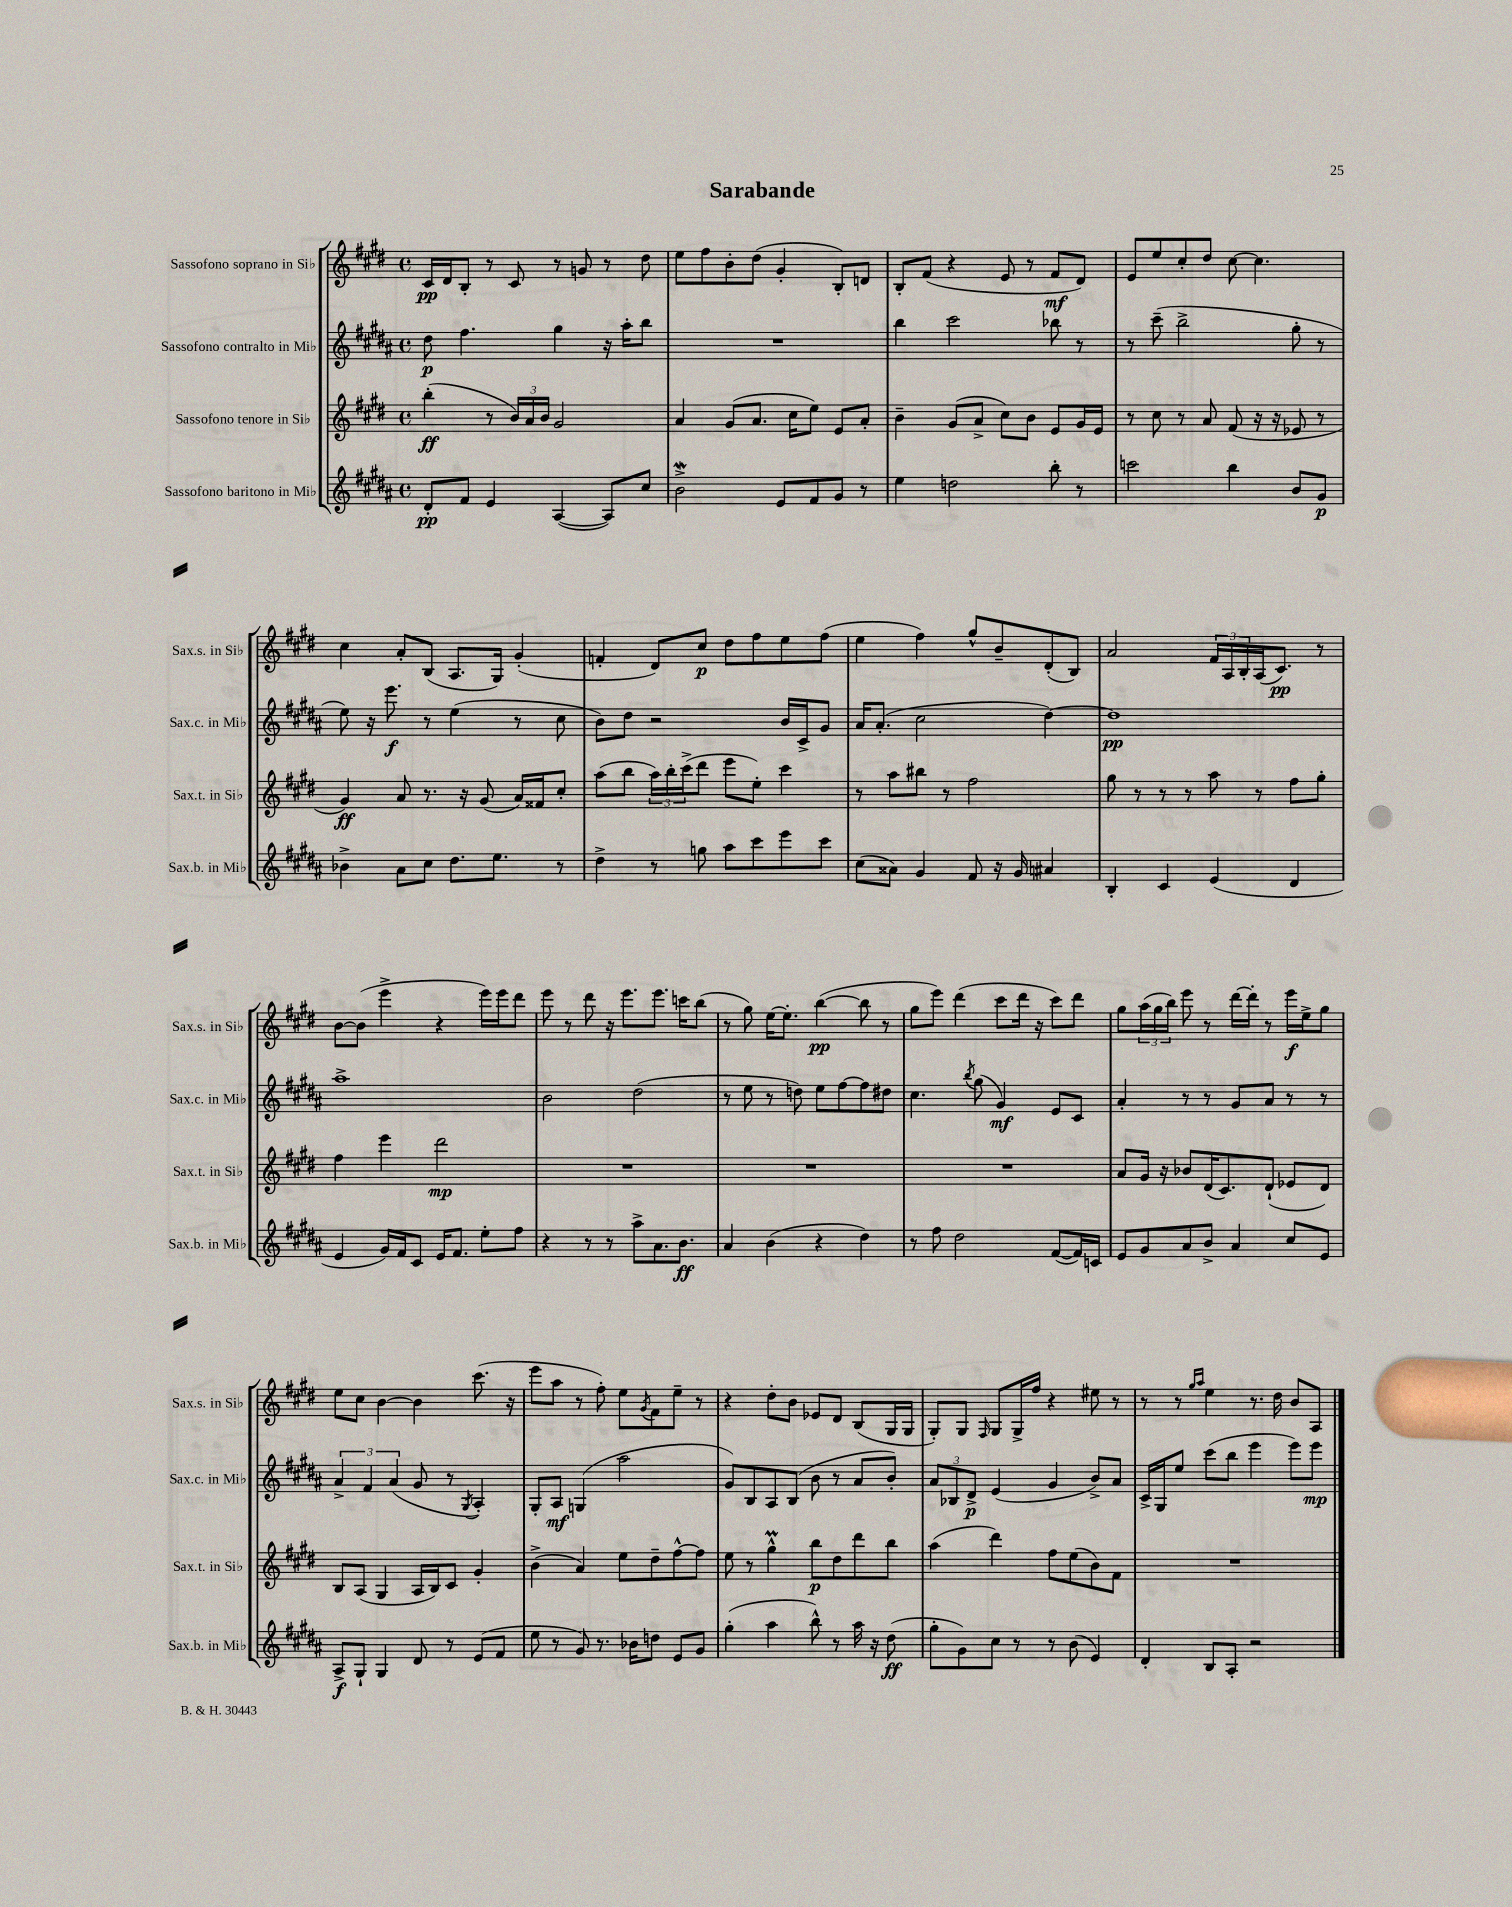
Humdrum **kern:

**kern	**kern	**kern	**kern
*staff4	*staff3	*staff2	*staff1
*clefG2	*clefG2	*clefG2	*clefG2
*k[f#c#g#d#a#]	*k[f#c#g#d#]	*k[f#c#g#d#a#]	*k[f#c#g#d#]
*M4/4	*M4/4	*M4/4	*M4/4
*met(c)	*met(c)	*met(c)	*met(c)
8d#'/L	(4bb'\	8dd#\	16c#/LL
.	.	.	16d#/J
8f#/J	.	4.ff#\	8B'/J
4e/	8r	.	8r
.	24b/LL)	.	8c#/
.	24a/	.	.
.	24b/JJ	.	.
([4A#/	2g#/	4gg#\	8r
.	.	.	8g/
8A#/]L)	.	16r	8r
.	.	16aa#'\LK	.
8cc#/J	.	8bb\J	8dd#\
=	=	=	=
2b^\	4a/	1r	8ee\L
.	.	.	8ff#\
.	(8g#/L	.	8b'\
.	8.a/J	.	(8dd#\J
8e/L	.	.	4g#'/
.	16cc#\LK	.	.
8f#/	8ee\J)	.	.
8g#/J	8e/L	.	8B'/L)
8r	8a'/J	.	8d/J
=	=	=	=
4ee\	4b~\	4bb\	8B'/L
.	.	.	(8f#/J
2dd\	(8g#/L	2ccc#\	4r
.	8a^/J	.	.
.	8cc#\L)	.	8e/
.	8b\J	.	8r
8bb'\	8e/L	8bb-\	8f#/L
8r	16g#/L	8r	8d#/J)
.	16e/JJ	.	.
=	=	=	=
2ccc\	8r	8r	8e/L
.	8cc#\	(8ccc#~\	8ee/
.	8r	2bb^\	8cc#'/
.	8a/	.	8dd#/J
4bb\	(8f#/	.	[8cc#\
.	16r	.	4.cc#\]
.	16r	.	.
8b/L	8e-/	8gg#'\	.
8g#/J	8r	8r	.
=	=	=	=
4b-^\	4g#/)	8ee\)	4cc#\
.	.	16r	.
.	.	8.eee\	.
8a#\L	8a/	.	8a'/L
8cc#\J	8.r	8r	(8B/J
8.dd#\L	.	(4ee\	8.A/L
.	16r	.	.
.	(8g#/	.	.
8.ee\J	.	.	16G#/Jk)
.	16a/LL)	8r	(4g#'/
.	16f##/J	.	.
8r	8cc#'/J	8cc#\	.
=	=	=	=
4dd#^\	(8aa\L	8b\L)	4f'/
.	8bb\J	8dd#\J	.
8r	24aa\LL)	2r	8d#/L)
.	24bb'\	.	.
.	(24ccc#^\J	.	.
8gg\	8ddd#\J	.	8cc#/J
8aa#\L	8eee\L	.	8dd#\L
8ccc#\	8ee'\J)	.	8ff#\
8eee\	4ccc#\	16b/LL	8ee\
.	.	16c#^/J	.
8ccc#\J	.	8g#/J	(8ff#\J
=	=	=	=
(8cc#\L	8r	16a#/LK	4ee\
.	.	(8.a#'/J	.
8a##\J)	8aa\L	.	.
4g#/	8bb#\J	2cc#\	4ff#\)
.	8r	.	.
8f#/	2ff#\	.	8gg#^^/L
16r	.	.	8b~/
16g#/	.	.	.
4a#/	.	[4dd#\)	(8d#'/
.	.	.	8B/J)
=	=	=	=
4B'/	8gg#\	1dd#]	2a/
.	8r	.	.
4c#/	8r	.	.
.	8r	.	.
(4e/	8aa\	.	24f#/LL
.	.	.	24A/
.	.	.	24B'/
.	8r	.	(16A/J
.	.	.	8.c#/J)
4d#/	8ff#\L	.	.
.	8gg#'\J	.	8r
=	=	=	=
4e/	4ff#\	1aa#^	[8b\L
.	.	.	(8b\]J
16g#/LL)	4eee\	.	4eee^\
16f#/J	.	.	.
8c#/J	.	.	.
16e/LK	2ddd#\	.	4r
8.f#/J	.	.	.
8ee'\L	.	.	16eee\LL)
.	.	.	16eee\J
8ff#\J	.	.	8ddd#\J
=	=	=	=
4r	1r	2b\	8eee\
.	.	.	8r
8r	.	.	8ddd#\
8r	.	.	16r
.	.	.	8.eee\L
8aa#^\L	.	(2dd#\	.
8.a#\	.	.	8.eee\J
8.b\J	.	.	16ccc\LK
.	.	.	(8bb\J
=	=	=	=
4a#/	1r	8r	8r
.	.	8ee\	8gg#\)
(4b\	.	8r	[16ee\LK
.	.	.	8.ee'\]J
.	.	8dd\)	.
4r	.	8ee\L	([4bb\
.	.	[8ff#\	.
4dd#\)	.	8ff#\]	8bb\]
.	.	8dd#\J	8r
=	=	=	=
8r	1r	4.cc#\	8gg#\L
8ff#\	.	.	8eee\J)
2dd#\	.	.	(4ddd#\
.	.	8qbb/	.
.	.	(8gg#\	.
.	.	4g#/)	8ccc#\L
.	.	.	16ddd#\Jk
.	.	.	16r
([8f#/L	.	8e/L	8ccc#\L)
16f#/]L)	.	8c#/J	8ddd#\J
16c/JJ	.	.	.
=	=	=	=
8e/L	8a/L	4a#'/	8gg#\L
8g#/	16g#/Jk	.	(24aa\L
.	.	.	24gg#\
.	16r	.	.
.	.	.	24bb\JJ)
8a#/	8b-/L	8r	8eee\
8b^/J	(16d#/K	8r	8r
.	8.c#/)	.	.
4a#/	.	8g#/L	[16ddd#\LL
.	.	.	16ddd#'\]JJ
.	(8d#`/J	8a#/J	8r
8cc#/L	8e-/L	8r	16eee\LL
.	.	.	16ee^\J
8e/J	8d#/J)	8r	8gg#\J
=	=	=	=
8A#^/L	8B/L	6a#^/	8ee\L
8G#`/J	(8A/J	.	8cc#\J
.	.	6f#/	.
4G#/	4G#/	.	[4b\
.	.	(6a#/	.
8d#/	16A/LL	8g#/	4b\]
.	16B/J)	.	.
8r	8c#/J	8r	.
.	.	8qG#/	.
(8e/L	4g#'/	4A#'/)	(8.ccc#\
8f#/J	.	.	.
.	.	.	16r
=	=	=	=
8ee\	(4b^\	8G#'/L	8eee\L
8r	.	8A#/J	8aa\J
8g#/)	4a/)	(4G/	8r
8.r	.	.	8ff#'\)
.	8ee\L	2aa#\	8ee\L
16b-\LK	.	.	.
.	.	.	8qg#/
8dd\J	8dd#~\	.	8f#\
8e/L	[8ff#^^\	.	8ee~\J
8g#/J	8ff#\]J	.	8r
=	=	=	=
(4gg#'\	8ee\	8g#/L)	4r
.	8r	8B/	.
4aa#\	4gg#^^\	8A#/	8dd#'\L
.	.	(8B/J	8b\J
8bb^^\)	8bb\L	8b\	8e-/L
8r	8dd#\	8r	8d#/J
16aa#\	8ddd#\	8a#/L	(8B/L
16r	.	.	.
(8dd#\	8bb\J	8b'/J)	16G#/L
.	.	.	16G#/JJ
=	=	=	=
8gg#'\L	(4aa\	12a#/L	8G#'/L)
.	.	12B-/	.
8g#\)	.	.	8G#/J
.	.	12d#^/J	.
.	.	.	16qqF#/
8cc#\J	4ddd#\)	(4e/	8G#/L
8r	.	.	16G#^/L
.	.	.	16ff#/JJ
8r	8ff#\L	4g#/	4r
(8b\	(8ee\	.	.
4e/)	8b\)	8b^/L)	8ee#\
.	8f#\J	8a#/J	8r
=	=	=	=
4d#'/	1r	16c#^/LL	8r
.	.	16G#/J	.
.	.	8ee/J	8r
.	.	.	16qqgg#/LL
.	.	.	16qqaa/JJ
8B/L	.	(8ccc#\L	4ee\
8A#'/J	.	8bb\J	.
2r	.	4eee\	8.r
.	.	.	16dd#\
.	.	8eee\L)	8b/L
.	.	8eee\J	8A/J
==	==	==	==
*-	*-	*-	*-
